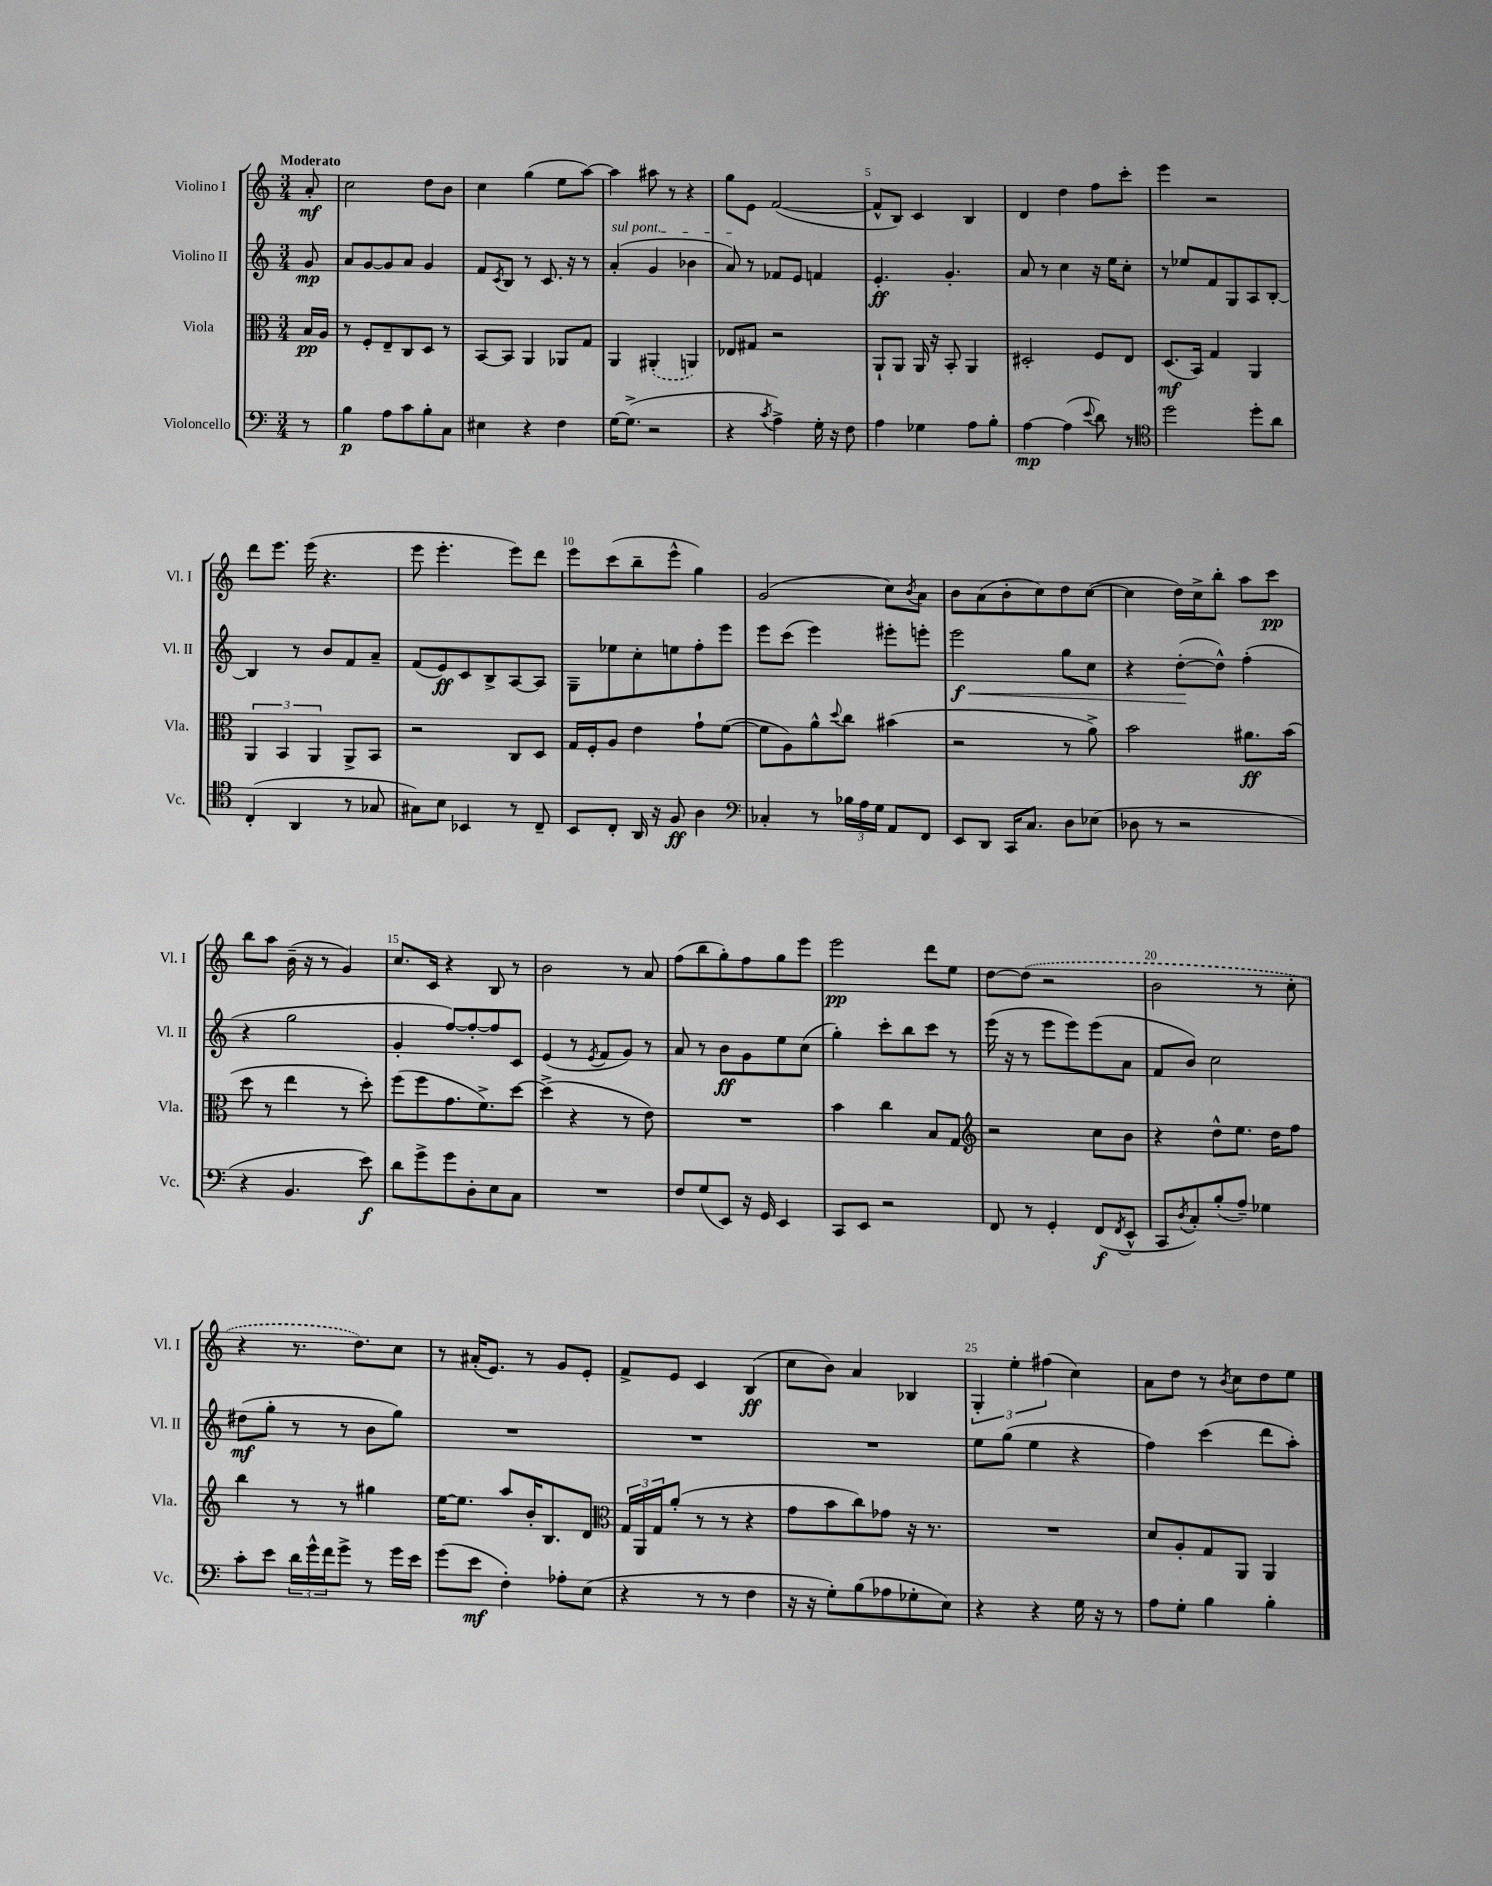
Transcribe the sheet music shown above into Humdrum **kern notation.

**kern	**kern	**kern	**kern
*staff4	*staff3	*staff2	*staff1
*clefF4	*clefC3	*clefG2	*clefG2
*k[]	*k[]	*k[]	*k[]
*M3/4	*M3/4	*M3/4	*M3/4
8r	16B/LL	8g/	8a'/
.	16A/JJ	.	.
=	=	=	=
4B\	8r	8a/L	2cc\
.	8F'/L	[8g/	.
8A\L	8E~/	8g/]	.
8c\	8C/	8a/J	.
8B'\	8D/J	4g/	8dd\L
8C\J	8r	.	8b\J
=	=	=	=
4E#\	[8BB/L	8f/L	4cc\
.	.	8qc/	.
.	8BB/]J	8B/J	.
4r	4AA/	8r	(4gg\
.	.	8.c/	.
4F\	8AA-/L	.	8ee\L
.	.	16r	.
.	8G/J	8r	[8aa\J)
=	=	=	=
[16G\LK	4AA/	(4a'/	4aa\]
(8.G^\]J	.	.	.
2r	(4AA#'/	4g/	8aa#\
.	.	.	8r
.	4AA/)	4b-\	4r
=	=	=	=
4r	8E-/L	8a/)	8gg\L
.	8G#/J	8r	8e\J
8qc/	.	.	.
4A^\)	2r	8f-/L	([2f/
.	.	8e/J	.
16G'\	.	4f/	.
16r	.	.	.
8F\	.	.	.
=	=	=	=
4A\	8AA`/L	4.e'/	8f^^/]L
.	8AA/J	.	8B/J)
4G-\	16AA/	.	4c/
.	16r	.	.
.	8BB'/	4.g'/	.
8A\L	4AA/	.	4B/
8B'\J	.	.	.
=	=	=	=
[4A\	2D#'/	8a/	4d/
.	.	8r	.
(4A\]	.	4cc\	4dd\
8qqe/	.	.	.
8d\)	8F/L	16r	8ff\L
.	.	16ee\LK	.
8r	8E/J	8cc'\J	8ccc'\J
=	=	=	=
*clefC4	*	*	*
2dd\	(8.D/L	8r	4eee\
.	.	8ee-/L	.
.	16BB/Jk)	.	.
.	4G/	8f/	2r
.	.	8G/	.
8dd'\L	4AA/	8A/	.
8a\J	.	[8B'/J	.
=	=	=	=
(4C'/	6AA/	4B/]	8ddd\L
.	.	.	8.eee\J
.	6BB/	.	.
4AA/	.	8r	.
.	.	.	(16eee\
.	6AA/	.	.
.	.	8b/L	4.r
8r	8AA^/L	8f/	.
8G-/	8BB/J	8a~/J	.
=	=	=	=
8G#\L)	2r	(8f/L	8eee\
8B\J	.	8e/)	4.eee'\
4BB-/	.	8c/	.
.	.	8B^/	.
8r	8C/L	[8A/	8eee\L)
8C~/	8D/J	8A/]J	8ddd\J
=	=	=	=
8BB/L	16G/LL	8G~\L	8eee\L
.	16F'/J	.	.
8C'/J	8A/J	8ee-\	(8ccc\
16AA/	4e\	8cc'\	8bb~\
16r	.	.	.
8F/	.	8ee\	8eee^^\J
4A\	8g`\L	8ff'\	4gg\)
.	([8f\J	8eee\J	.
=	=	=	=
*clefF4	*	*	*
4C-'/	8f\]L	8eee\L	(2g/
.	8A\)	(8ccc\J	.
8r	8a^^\	4eee\)	.
.	8qqdd/	.	.
24B-\LL	8cc\J	.	.
24A\	.	.	.
24G\JJ	.	.	.
8AA/L	(4b#\	8eee#'\L	8cc\L)
.	.	.	8qb/
8FF/J	.	8eee'\J	8a\J
=	=	=	=
8EE/L	2r	2eee\	8b\L
8DD/J	.	.	(8a\
16CC/LK	.	.	8b'\
8.C/J	.	.	.
.	.	.	8cc\)
8D\L	8r	8gg\L	8dd\
(8E-\J	8a^\)	8cc\J	([8cc\J
=	=	=	=
8D-\	2b\	4r	4cc\]
8r	.	.	.
2r	.	([8dd'\L	16dd\LL)
.	.	.	16cc^\J
.	.	8dd^^\]J)	8bb'\J
.	8.a#\L	(4ff'\	8aa\L
.	.	.	8ccc\J
.	(16b\Jk	.	.
=	=	=	=
4r	8dd\	4r	8bb\L
.	8r	.	8aa\J
4.BB/	4ee\	2gg\	(16b~\
.	.	.	16r
.	.	.	8r
.	8r	.	4g/)
8e\)	8dd'\)	.	.
=	=	=	=
8d\L	(8ff\L	4g'/	8.cc/L
8g^\	8ff\	.	.
.	.	.	16c/Jk
8g\	8.g\	[8ff/L)	4r
8D'\	.	8ff'/_	.
.	8.f^\)	.	.
8E\	.	8ff/]	8B/
8C\J	[8dd\J	8c/J	8r
=	=	=	=
2.r	(4dd^\]	(4e/	2b\
.	4r	8r	.
.	.	8qe/	.
.	.	8f/L	.
.	8r	8g/J)	8r
.	8e\)	8r	8a/
=	=	=	=
8F/L	2.r	8a/	(8ff\L
(8G/	.	8r	8bb\
8EE/J)	.	8b\L	8gg'\)
16r	.	8g\	8ff\
16GG/	.	.	.
4EE/	.	8ee\	8gg\
.	.	(8cc\J	8eee\J
=	=	=	=
8CC/L	4b\	4gg'\)	2eee\
8EE/J	.	.	.
2r	4cc\	8ccc'\L	.
.	.	8bb\	.
.	8B/L	8ccc\J	8ddd\L
.	8G/J	8r	8ee\J
=	=	=	=
*	*clefG2	*	*
8FF/	2r	(16eee\	[8dd\L
.	.	16r	.
8r	.	8r	(8dd\]J
4GG'/	.	8eee\L	2r
.	.	8eee\)	.
(8FF/L	8cc\L	(8eee\	.
8qFF/	.	.	.
8EE^^/J	8b\J	8a\J	.
=	=	=	=
8CC/L	4r	8f/L	2b\
8qD/	.	.	.
8C'/)	.	8b/J)	.
(8B'/	8dd^^\L	2cc\	.
8A~/J)	8.ee\J	.	.
4G-\	.	.	8r
.	16dd\LK	.	.
.	8ff\J	.	8cc'\
=	=	=	=
8c'\L	4bb\	(8dd#\L	4r
8e\J	.	8gg'\J	.
24d\LL	8r	8r	8.r
24g^^\	.	.	.
24f\J	.	.	.
8g^\J	8r	8r	.
.	.	.	8.dd\L)
8r	4gg#\	8b\L	.
16g\LL	.	8gg\J)	8cc\J
16e\JJ	.	.	.
=	=	=	=
(8g\L	[16ee\LK	2.r	8r
.	8.ee\]J	.	.
8e\J	.	.	(16a#'/LK
.	.	.	8.e/J)
4F'\)	8aa/L	.	.
.	16b'/K	.	8r
.	8.B/	.	.
8A-'\L	.	.	8g/L
(8E\J	8d/J	.	8e'/J
=	=	=	=
*	*clefC3	*	*
4r	24G/LL	2.r	8f^/L
.	24AA/	.	.
.	24G/J	.	.
.	(8a'/J	.	8e/J
8r	8r	.	4c/
8r	8r	.	.
4F\	4r	.	(4B/
=	=	=	=
16r	8g\L	2.r	8cc\L
16r	.	.	.
8G'\L)	8b\	.	8b\J)
(8B\	8cc\)	.	4a/
8A-\	8g-\J	.	.
8G-'\	16r	.	4B-/
.	8.r	.	.
8E\J)	.	.	.
=	=	=	=
4r	2.r	8ee\L	6G'/
.	.	(8gg\J	.
.	.	.	6ee'\
4r	.	4ee\	.
.	.	.	(6ff#\
16G\	.	4r	4cc\)
16r	.	.	.
8r	.	.	.
=	=	=	=
8A\L	8d/L	4ff\)	8a\L
8G'\J	8A'/	.	8dd\J
4B\	8G/	(4ccc\	8r
.	.	.	8qb/
.	8AA/J	.	8cc\L
4B'\	4AA/	8ddd\L	8dd\
.	.	8aa'\J)	8ee\J
==	==	==	==
*-	*-	*-	*-
